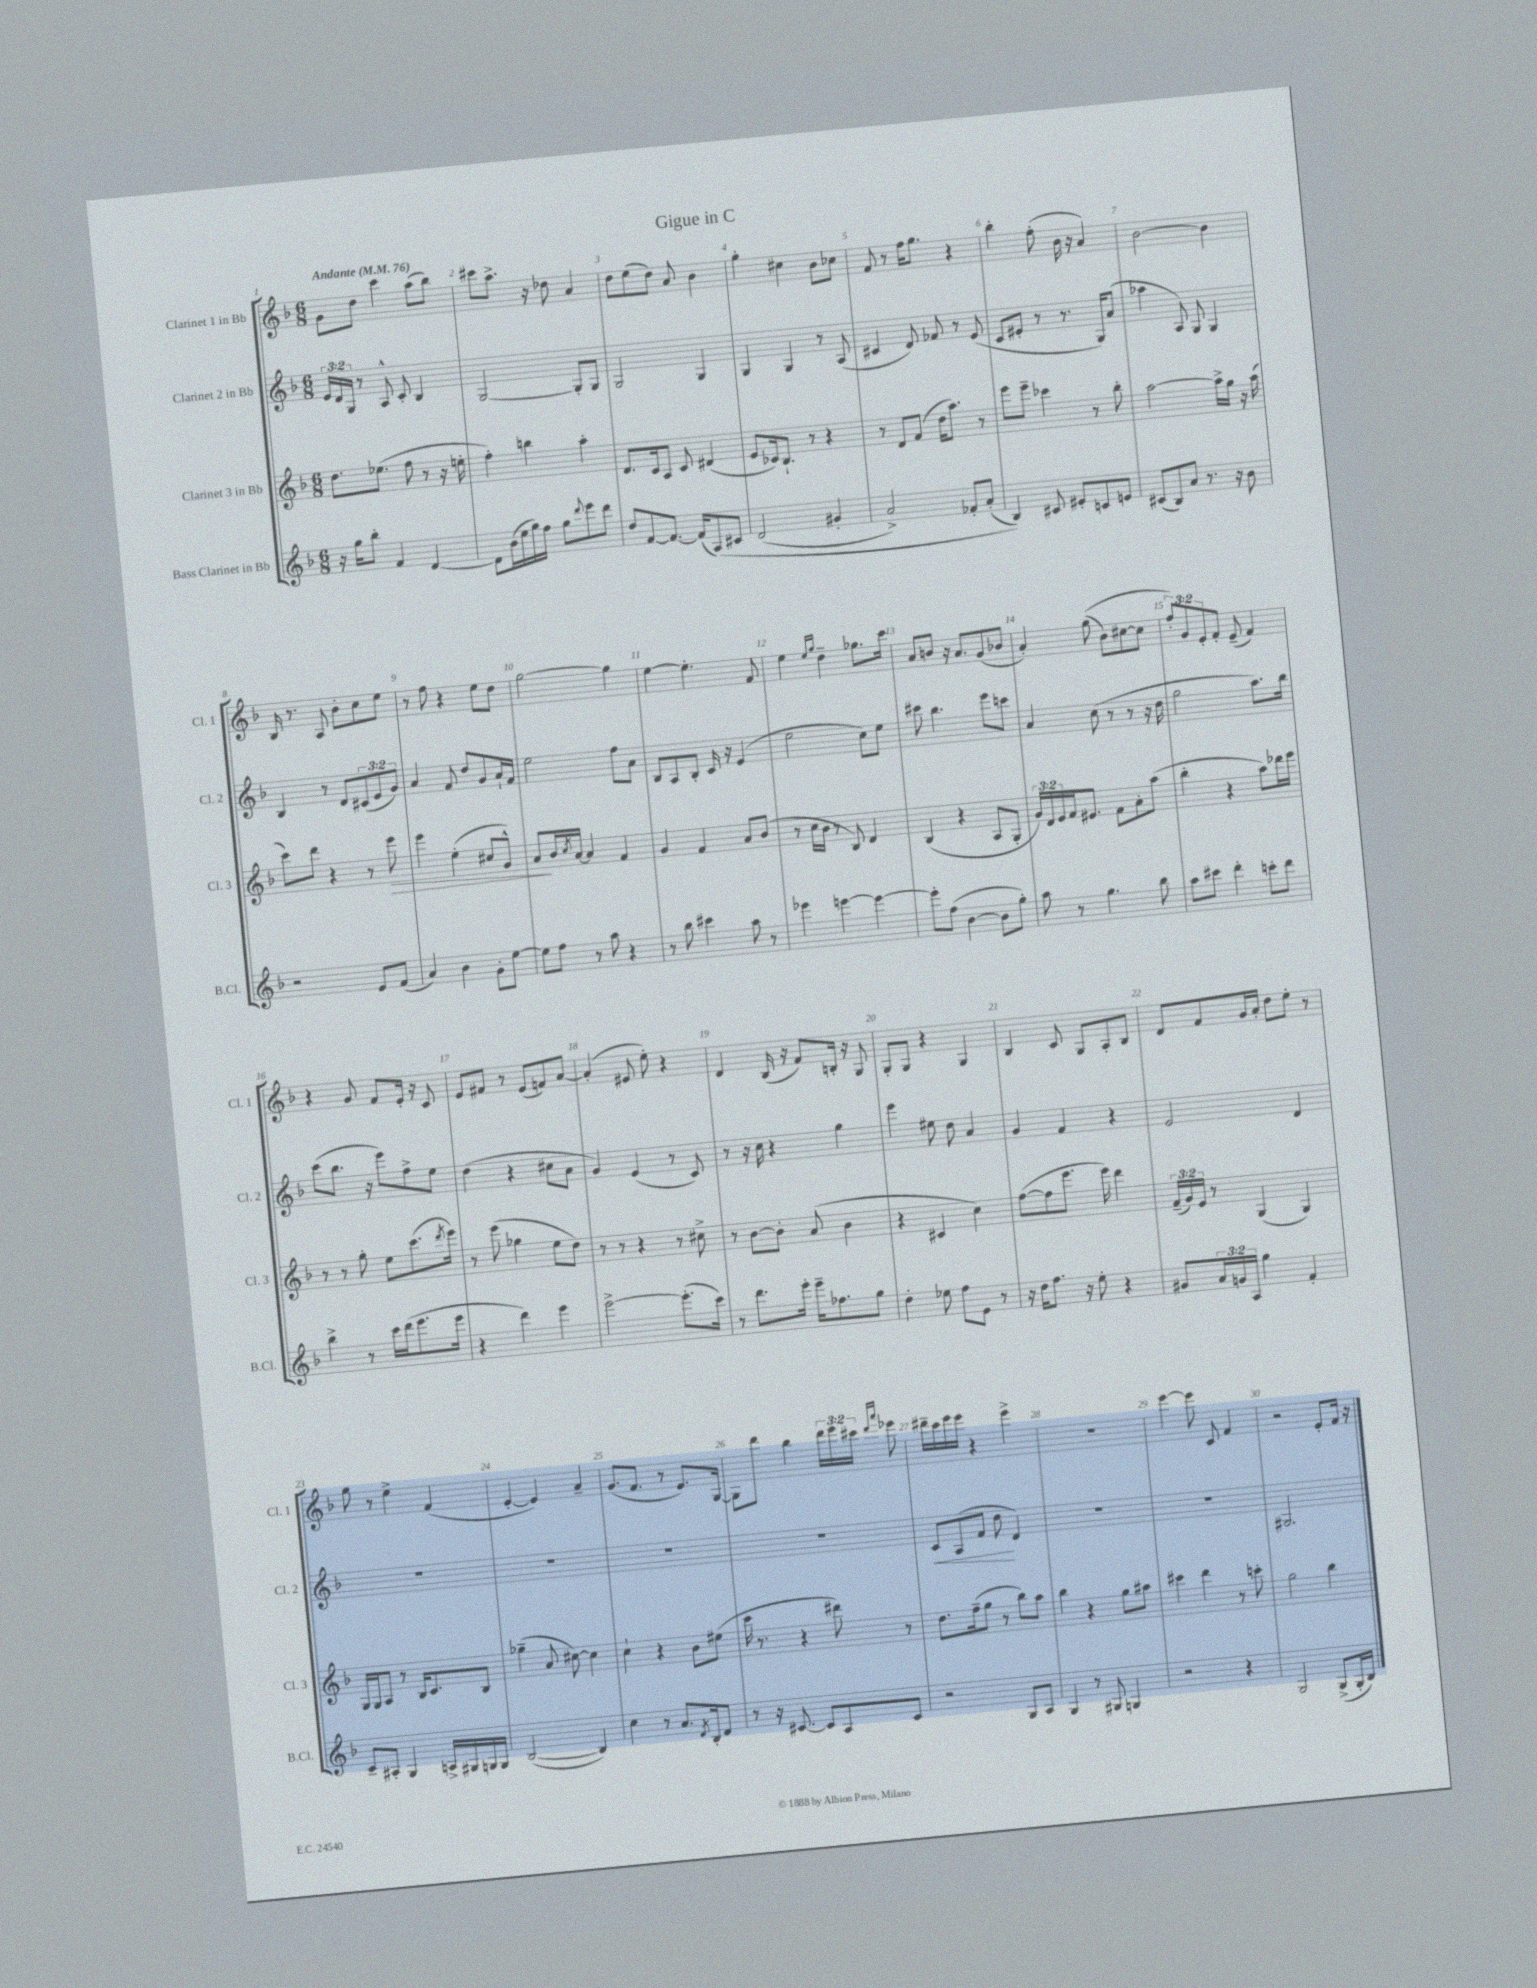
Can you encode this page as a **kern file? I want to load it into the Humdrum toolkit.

**kern	**kern	**kern	**kern
*staff4	*staff3	*staff2	*staff1
*clefG2	*clefG2	*clefG2	*clefG2
*k[b-]	*k[b-]	*k[b-]	*k[b-]
*M6/8	*M6/8	*M6/8	*M6/8
*MM76	*MM76	*MM76	*MM76
16r	8.dd	24e	8g
.	.	24d	.
16gg	.	.	.
.	.	24G	.
8bb-'	.	8r	8dd
.	(8.ee-	.	.
4f	.	8A^^	4ccc
.	8ff	8c'	.
[4d	8r	4B-	(8aa
.	16r	.	8bb-)
.	16ee'	.	.
=	=	=	=
8d]	4ff')	[2G	8ccc#
(16b-	.	.	8.aa^
16ee	.	.	.
16gg)	4bb	.	.
16ff	.	.	16r
8gg	.	.	8dd-
8qqddd	.	.	.
8eee	4aa'	8G']	4a
8ddd	.	8G	.
=	=	=	=
8dd	8.d	2G	8dd
[8f	.	.	(8ee
.	16c	.	.
8.f_	8A	.	8dd)
.	8c	.	8a
(16f]	.	.	.
&(8A)	(4d#	4G	4b-
8c#	.	.	.
=	=	=	=
(2d	8e	4G	4gg'
.	16c-)	.	.
.	8.B-`	.	.
.	.	4G	4cc#
.	8r	.	.
4g#'	4r	8r	8b-
.	.	(8A	8cc-
=	=	=	=
2a^)	8r	4c#	8f
.	8d	.	8r
.	(8f	8d)	16ff
.	.	.	8.gg
.	16dd	8f-	.
.	8.aa)	.	.
8f-'	.	8r	4r
(8a'	8r	(8e	.
=	=	=	=
4B-)&)	8eee	8c	4bb-'
.	8eee~	8e#'	.
8c#	4ccc-	8r	(8ff'
8e#'	.	8.r	16b-
.	.	.	16r
8c	8r	.	4a)
.	.	16G)	.
8e	8bb-'	(8a	.
=	=	=	=
(8c#	[2aa	4aa-	[2b-
8B-)	.	.	.
8a	.	8A)	.
8.r	.	8G	.
.	16aa^]	4G	4b-]
16r	16gg	.	.
8b-	16r	.	.
.	(16aa	.	.
=	=	=	=
2r	8ccc)	4B-	16B-
.	.	.	8.r
.	8ddd	.	.
.	4r	8r	8A
.	.	8d	8b-'
8e	8r	(12c#	8cc
.	.	12e	.
(8f	8eee	.	8ee
.	.	12g)	.
=	=	=	=
4a)	4eee	4a	8r
.	.	.	8ff
4b-	(4ee'	8f	4r
.	.	8dd	.
8g'	8cc#	8g	8ee
[8ee	8g^^)	16a`	8dd
.	.	16f	.
=	=	=	=
8ee]	8a	2ee	[2gg
8ff	16b-	.	.
.	8qcc	.	.
.	[16a	.	.
8r	4a]	.	.
8aa	.	.	.
4r	4f	8ff	4gg]
.	.	8a	.
=	=	=	=
8r	4g	8B-	[4ee
8bb-	.	8A	.
4ccc#	4f	8B-'	4.ee']
.	.	16c	.
.	.	16r	.
8aa	8a	(4e	.
8r	(8b-	.	8f
=	=	=	=
4eee-	8r	2ee	4ee
.	16cc	.	.
.	16b-	.	.
.	.	.	16qqee
.	.	.	16qqgg
[4eee	8r	.	4dd~
.	8B-)	.	.
4eee_	4d	8cc)	8.gg-
.	.	8ee	.
.	.	.	16ccc
=	=	=	=
8eee']	(4B-	8ccc#	8a
(8ff	.	4.bb-	8b
[4b-	4r	.	16r
.	.	.	8.a
8b-]	8A	8eee	(8g
8gg')	8G'	8ccc	8b-
=	=	=	=
8aa	24g)	4a	4a')
.	24d	.	.
.	24e	.	.
8r	16f	.	.
.	8.e#	.	.
4.gg	.	(8cc	&((8gg
.	8f	8r	8b-)
.	8a'	8r	[8cc#
8bb-	(8aa	16r	8cc#]
.	.	16dd	.
=	=	=	=
8aa	4bb-'	2gg	12ff'&)
.	.	.	12g
8ccc#	.	.	.
.	.	.	12e'
4ddd'	4r	.	8f'
.	.	.	(8e~
8ccc'	8aa)	8.aa)	4f)
8ddd	16ddd-	.	.
.	16eee	16bb-	.
=	=	=	=
4bb-^	8r	(8ccc	4r
.	8r	8.bb-	.
8r	8gg'	.	8g
.	.	16r	.
16ccc	8ee	8eee)	8f
(16ddd	.	.	.
8.eee	(8.ccc	8ff^	16e'
.	.	.	16r
.	.	8ee	8c
.	8qddd	.	.
16eee	16eee)	.	.
=	=	=	=
4r	8r	(4dd	8e
.	(8eee	.	8f#
4ddd)	4gg-	4r	8r
.	.	.	(8e
4eee	8ee	8cc#	8f)
.	8dd)	8a	[8a
=	=	=	=
[2eee^	8r	4g)	(4a']
.	8r	.	.
.	4r	(4e	8e#
.	.	.	8ee')
(8.eee']	8r	8r	4r
.	8cc#^	8c)	.
16ccc)	.	.	.
=	=	=	=
8r	8r	8r	4d
8.ddd	[8b-	16r	.
.	.	16cc	.
.	8b-']	4r	(16B-
16eee'	.	.	16r
16eee~	(8a	.	8f)
8.ff-	.	.	.
.	4b-	4gg	16B'
.	.	.	16r
8gg	.	.	8G
=	=	=	=
4dd'	4r	4eee	8G'
.	.	.	8G
8ee-	4c#	8ee#	4r
8ff	.	8dd	.
8e	4cc)	4a	4G
8r	.	.	.
=	=	=	=
16r	([8ff	4g	4B-
16dd	.	.	.
8.ff	8ff]	.	.
.	8.eee	4f	8c
16r	.	.	.
8ee'	.	.	8G
.	16eee)	.	.
4r	4ddd	4r	8A'
.	.	.	8B-
=	=	=	=
8g#	(24f~	2e	8d
.	24g)	.	.
.	24e	.	.
24a	8r	.	8f
24g	.	.	.
24A	.	.	.
4gg	(4G	.	16g
.	.	.	16a'
.	.	.	8dd
4f'	4G)	4d	8ee'
.	.	.	8r
=	=	=	=
8c~	16G	2.r	8gg
.	16G	.	.
8A#'	8A	.	8r
4G	8r	.	4ee^
.	16B-	.	.
.	8.c	.	.
16A^	.	.	(4f
16G#	.	.	.
16G	8B-	.	.
16G	.	.	.
=	=	=	=
([2B-	(4gg-~	2.r	[4e'
.	8a	.	4e])
.	[8cc#)	.	.
4B-])	4cc#]	.	4a~
=	=	=	=
4cc	4cc`	2.r	(8.g
.	.	.	8.f
8r	4r	.	.
8.a	.	.	8r
.	8b-	.	8.e)
8qd	.	.	.
16B-'	.	.	.
8d	(8ee#	.	.
.	.	.	[16G
=	=	=	=
8r	16ccc	2.r	8G]
.	8.r	.	.
16r	.	.	8ddd
[8.c#	.	.	.
.	4r	.	4bb-
8c#]	.	.	.
8A	8ddd#)	.	24ddd
.	.	.	24eee
.	.	.	24ccc#
.	.	.	16qqddd
.	.	.	16qqaaa
8c#	8r	.	8eee-
=	=	=	=
2r	8.dd	8c	16ddd#~
.	.	.	16ccc
.	.	(8A	16eee
.	(16ff~	.	16eee
.	8gg	8f	4r
.	8r	8dd	.
8G	8bb-)	4d)	4eee^
8A	8aa	.	.
=	=	=	=
4G	4bb-	2.r	2.r
8r	4r	.	.
8G#	.	.	.
4G	8gg	.	.
.	8aa#	.	.
=	=	=	=
2r	4ccc#	2.r	[4eee
.	4ddd	.	8eee]
.	.	.	8c
4r	8r	.	4f
.	8ccc'	.	.
=	=	=	=
2G	2gg	2.G#	2r
(8G^	4bb-	.	8e'
16G'	.	.	16f
16B-)	.	.	16r
==	==	==	==
*-	*-	*-	*-
